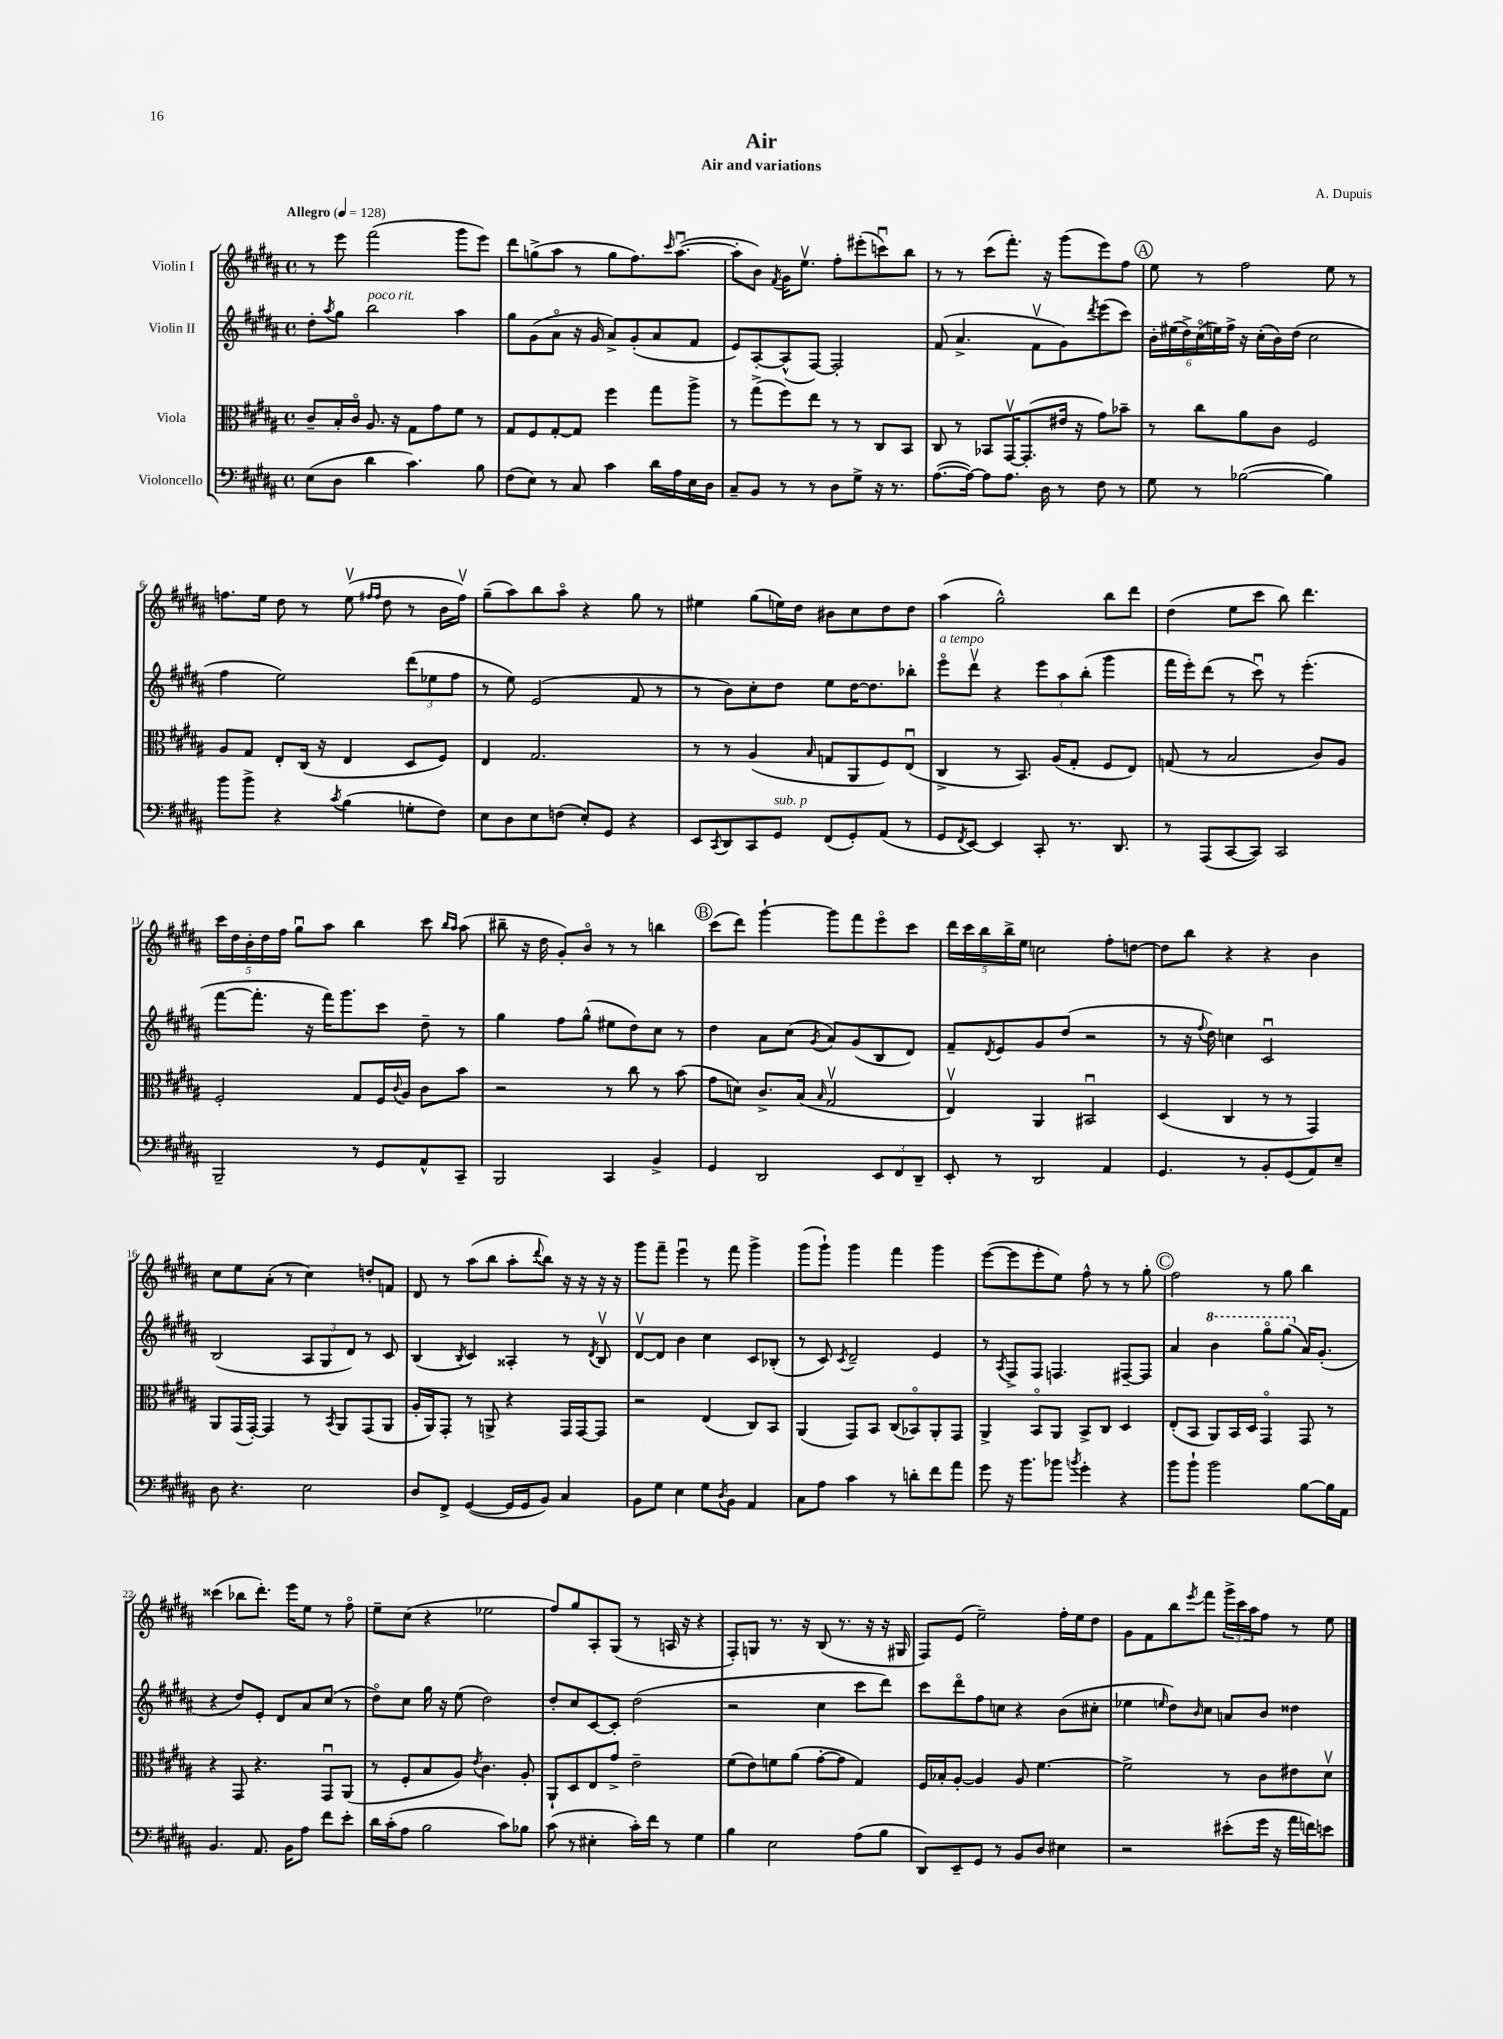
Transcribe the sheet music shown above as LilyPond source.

\header { title = "Air" composer = "A. Dupuis" subtitle = "Air and variations" }
<<
\new StaffGroup <<
\new Staff = "s0" \with { instrumentName = "Violin I" } {
    \clef treble \key b \major \defaultTimeSignature \time 4/4 \tempo "Allegro" 4 = 128
    r8 e'''8 fis'''2( gis'''8 e'''8) |
    dis'''8 g''8->( ais''8 r8 g''8 fis''8.) \grace { cis'''16 } ais''8.~\downbow( |
    ais''8-. b'8) \acciaccatura { fis'8 } gis'16 e''8.\upbow fis''8-. eis'''8-.( c'''8\downbow) b''8 |
    r8 r8 cis'''8( fis'''8.-.) r16 gis'''8( e'''8) fis''8 |
    \mark \markup { \circle "A" } e''8 r8 fis''2 e''8 r8 |
    f''8. e''16 dis''8 r8 e''8\upbow( \grace { fis''16 fis''16 } dis''8 r8 b'16 fis''16\upbow) |
    gis''8--( ais''8) b''8 ais''8\flageolet r4 gis''8 r8 |
    eis''4 gis''8( e''16) dis''16 bis'8 cis''8 dis''8 dis''8 |
    ais''4( gis''2-^) b''8 dis'''8 |
    dis''4( e''8 cis'''8 b''8) dis'''4. |
    \tuplet 5/4 { cis'''16 dis''16 b'16-. dis''16 fis''16 } gis''8\downbow ais''8 b''4 cis'''8 \grace { b''16 ais''16 } ais''8( |
    bis''8-- r16 dis''16 gis'8-.) b'8\flageolet r8 r8 b''4 |
    \mark \markup { \circle "B" } cis'''8( dis'''8) gis'''4~-! gis'''8 fis'''8 e'''8\flageolet cis'''8 |
    \tuplet 5/4 { dis'''16 cis'''16 b''16 b''16-> e''16 } c''2 fis''8-. d''8~ |
    d''8 b''8 r4 r4 b'4 |
    cis''8 e''8 ais'8-.( r8 cis''4) d''8-. f'8 |
    dis'8 r8 ais''8( b''8 ais''8-. \appoggiatura { dis'''8 } b''8) r16 r16 r16 r16 |
    gis'''8 fis'''8-- e'''4\downbow r8 fis'''8 gis'''4-> |
    gis'''8( gis'''8-!) gis'''4 fis'''4 gis'''4 |
    e'''8~( e'''8 e'''8-. e''8) fis''8-^ r8 r8 gis''8-. |
    \mark \markup { \circle "C" } fis''2 r8 gis''8 b''4 |
    cisis'''4( bes''8 dis'''8.-.) e'''16 e''8 r8 fis''8\flageolet |
    e''8-- cis''8( r4 ees''2 |
    fis''8) gis''8 ais8-. gis8( r8 a16 r16 r4 |
    fis8-.) g8 r8. r16 b8( r8. r16 r16 gis16 |
    fis8) e'8( e''2--) fis''16-. e''16 dis''8 |
    gis'8 fis'8 b''8 \acciaccatura { e'''8 } fis'''8 \tuplet 3/2 { gis'''16-> cis'''16 ais''16 } fis''8 r8 e''8 \bar "|." |
}
\new Staff = "s1" \with { instrumentName = "Violin II" } {
    \clef treble \key b \major \defaultTimeSignature \time 4/4
    dis''8-. \acciaccatura { ais''8 } gis''8 b''2^\markup { \italic "poco rit." } ais''4 |
    gis''8 gis'8( ais'8\flageolet r16 gis'16 ais'8->) gis'8-.( ais'8 fis'8 |
    e'8) ais8~-. ais8-^( fis8~) fis2-. |
    fis'8( ais'4.-> fis'8\upbow gis'8) \acciaccatura { dis'''8 } e'''8( cis'''8) |
    \mark \markup { \circle "A" } \tuplet 6/4 { b'16-. eis''16( dis''16->) cis''16\flageolet( e''16) fis''16-> } r16 cis''16-.( b'16) dis''16( cis''2 |
    fis''4 e''2) \tuplet 3/2 { dis'''8( ees''8 fis''8 } |
    r8 e''8) e'2( fis'8 r8 |
    r8 b'8) cis''8-. dis''8 e''8 dis''16~ dis''8. bes''8-. |
    e'''8\flageolet^\markup { \italic "a tempo" } dis'''8\upbow r4 \tuplet 3/2 { e'''8 ais''8 b''8-.( } gis'''4 |
    fis'''16 e'''16-.) dis'''8( r8 cis'''8\downbow) r8 e'''4.-.( |
    fis'''8~ fis'''8.-. r16 fis'''16) gis'''8. cis'''8 dis''8-- r8 |
    gis''4 fis''8 gis''8-^( eis''8 dis''8) cis''8 r8 |
    \mark \markup { \circle "B" } dis''4 ais'8 cis''8( \acciaccatura { gis'8 } ais'8) gis'8( b8 dis'8) |
    fis'8-- \acciaccatura { dis'8 } e'8 gis'8 dis''8( r2 |
    r8 r16 \appoggiatura { fis''8 } dis''16) c''4 cis'2\downbow |
    b2( \tuplet 3/2 { ais8 gis8 dis'8) } r8 cis'8 |
    b4( \acciaccatura { b8 } cis'4) aisis4-. r8 \acciaccatura { dis'8 } b8\upbow |
    dis'8~\upbow dis'8 b'4 cis''4 cis'8 bes8-.( |
    r8 cis'8) \acciaccatura { cis'8 } dis'2-- e'4 |
    r8 \acciaccatura { ais8 } fis8-> fis8 f4. fis8~-- fis8 |
    \mark \markup { \circle "C" } ais'4 \ottava #1 b''4 gis'''8\flageolet gis'''8( \ottava #0 ais'16) gis'8.-.( |
    r4 dis''8) e'8-. dis'8 ais'8 cis''8( r8 |
    dis''8\flageolet) cis''8 gis''16 r16 e''8( dis''2) |
    dis''8-. cis''8 cis'8~ cis'8-. dis''2( |
    r2 cis''4 cis'''8 dis'''8) |
    cis'''8 dis'''8\flageolet fis''8 c''8 r4 b'8( cis''8-. |
    ees''4 \grace { e''16 } dis''8) \grace { b'16 } cis''8 a'8 b'8 disis''4 \bar "|." |
}
\new Staff = "s2" \with { instrumentName = "Viola" } {
    \clef alto \key b \major \defaultTimeSignature \time 4/4
    cis'8-- b16-. cis'16\flageolet ais8. r16 gis8 gis'8 fis'8 r8 |
    gis8 fis8 gis8~-. gis8 fis''4 gis''8 ais''8-> |
    r8 gis''8->( fis''8) e''8 r8 r8 cis8 b,8 |
    cis8 r8 bes,8 gis,16~\upbow gis,8.-.( eis'16 r16 gis'8) bes'8-- |
    \mark \markup { \circle "A" } r8 cis''8 ais'8 cis'8 fis2 |
    ais8 gis8 e8-. cis16( r16 e4 dis8 fis8) |
    e4 gis2. |
    r8 r8 ais4( \grace { b16 } g8 ais,8 fis8) e8\downbow( |
    cis4-> r8 b,8.) ais16( gis8-. fis8 e8) |
    g8( r8 b2 cis'8) ais8 |
    fis2-. gis8 fis16 \appoggiatura { cis'8 } ais16 cis'8 b'8 |
    r2 r8 cis''8 r8 b'8( |
    \mark \markup { \circle "B" } gis'8 d'8) cis'8.-> b16( \grace { b16 } gis2\upbow |
    e4\upbow) ais,4 bis,2\downbow |
    dis4( cis4 r8 r8 gis,4) |
    ais,8 gis,16( gis,16~-.) gis,4 r8 \acciaccatura { b,8 } ais,8 gis,8( ais,8 |
    ais16-. ais,16) gis,8-. r8 a,8-> r4 gis,16 gis,16~ gis,8 |
    r2 e4( cis8) b,8 |
    ais,4( gis,8) b,8 cis8( bes,8\flageolet) ais,8-. gis,8 |
    ais,4-> b,8\flageolet ais,8 b,8-> cis8 dis4 |
    \mark \markup { \circle "C" } e8-.( b,8 ais,8) b,16 dis16 gis,4\flageolet gis,8 r8 |
    r4 gis,8 r4. gis,8\downbow ais,8( |
    r8 fis8-. b8 ais8) \acciaccatura { e'8 } cis'4. ais8-. |
    ais,8-! dis8 e8 gis'8-> e'2-- |
    fis'8( e'8) f'8 ais'8( gis'8~-. gis'8 gis4) |
    fis16 bes16-. ais8~-. ais4 ais8 fis'4.~ |
    fis'2-> r8 cis'8 eis'8 dis'8\upbow \bar "|." |
}
\new Staff = "s3" \with { instrumentName = "Violoncello" } {
    \clef bass \key b \major \defaultTimeSignature \time 4/4
    e8( dis8 dis'4 cis'4.) b8 |
    fis8( e8) r8 cis8 cis'4 dis'16 ais16 e16 dis16 |
    cis8-- b,8 r8 r8 dis8 gis8-> r16 r8. |
    ais8.~( ais16~) ais8 ais8. dis16 r8 fis8 r8 |
    \mark \markup { \circle "A" } gis8 r8 bes2~( bes4) |
    b'8 b'8-> r4 \acciaccatura { cis'8 } b4( g8-. fis8) |
    e8 dis8 e8 f8( e8-.) gis,8 r4 |
    e,8 \acciaccatura { cis,8 } dis,8 cis,8 gis,8^\markup { \italic "sub. p" } fis,8( gis,8-.) ais,8( r8 |
    gis,8 \acciaccatura { fis,8 } e,8~) e,4 cis,8-. r8. dis,8. |
    r8 ais,,8( cis,8~ cis,8) cis,2 |
    b,,2-- r8 gis,8 ais,8-^ cis,8-- |
    b,,2 cis,4 b,4-> |
    \mark \markup { \circle "B" } gis,4 dis,2 \tuplet 3/2 { e,8 fis,8 dis,8-- } |
    e,8-. r8 dis,2 ais,4 |
    gis,4. r8 b,8-. gis,8( ais,8) e8-- |
    dis8 r4. e2 |
    dis8 fis,8-> gis,4~( gis,16 gis,16 b,8) cis4 |
    b,8 gis8 e4 gis8 \acciaccatura { dis8 } b,8 ais,4 |
    cis8 ais8 cis'4 r8 d'8-. fis'8 ais'8 |
    gis'8 r16 b'8. bes'8 \acciaccatura { b'8 } gis'4-. r4 |
    \mark \markup { \circle "C" } b'8 b'8-! b'2 b8~ b16 ais,16 |
    b,4. ais,8. b,16 ais8 fis'8 e'8-. |
    dis'16 cis'16-.( ais8 b2 cis'8) bes8 |
    cis'8( r8 eis4-. cis'16-.) fis'16 r8 gis4 |
    b4 e2 ais8( b8 |
    dis,8) e,8-- gis,8 r8 b,8 dis8 eis4 |
    r2 eis'8-.( gis'16 r16 ais'16 f'16) e'8 \bar "|." |
}
>>
>>
